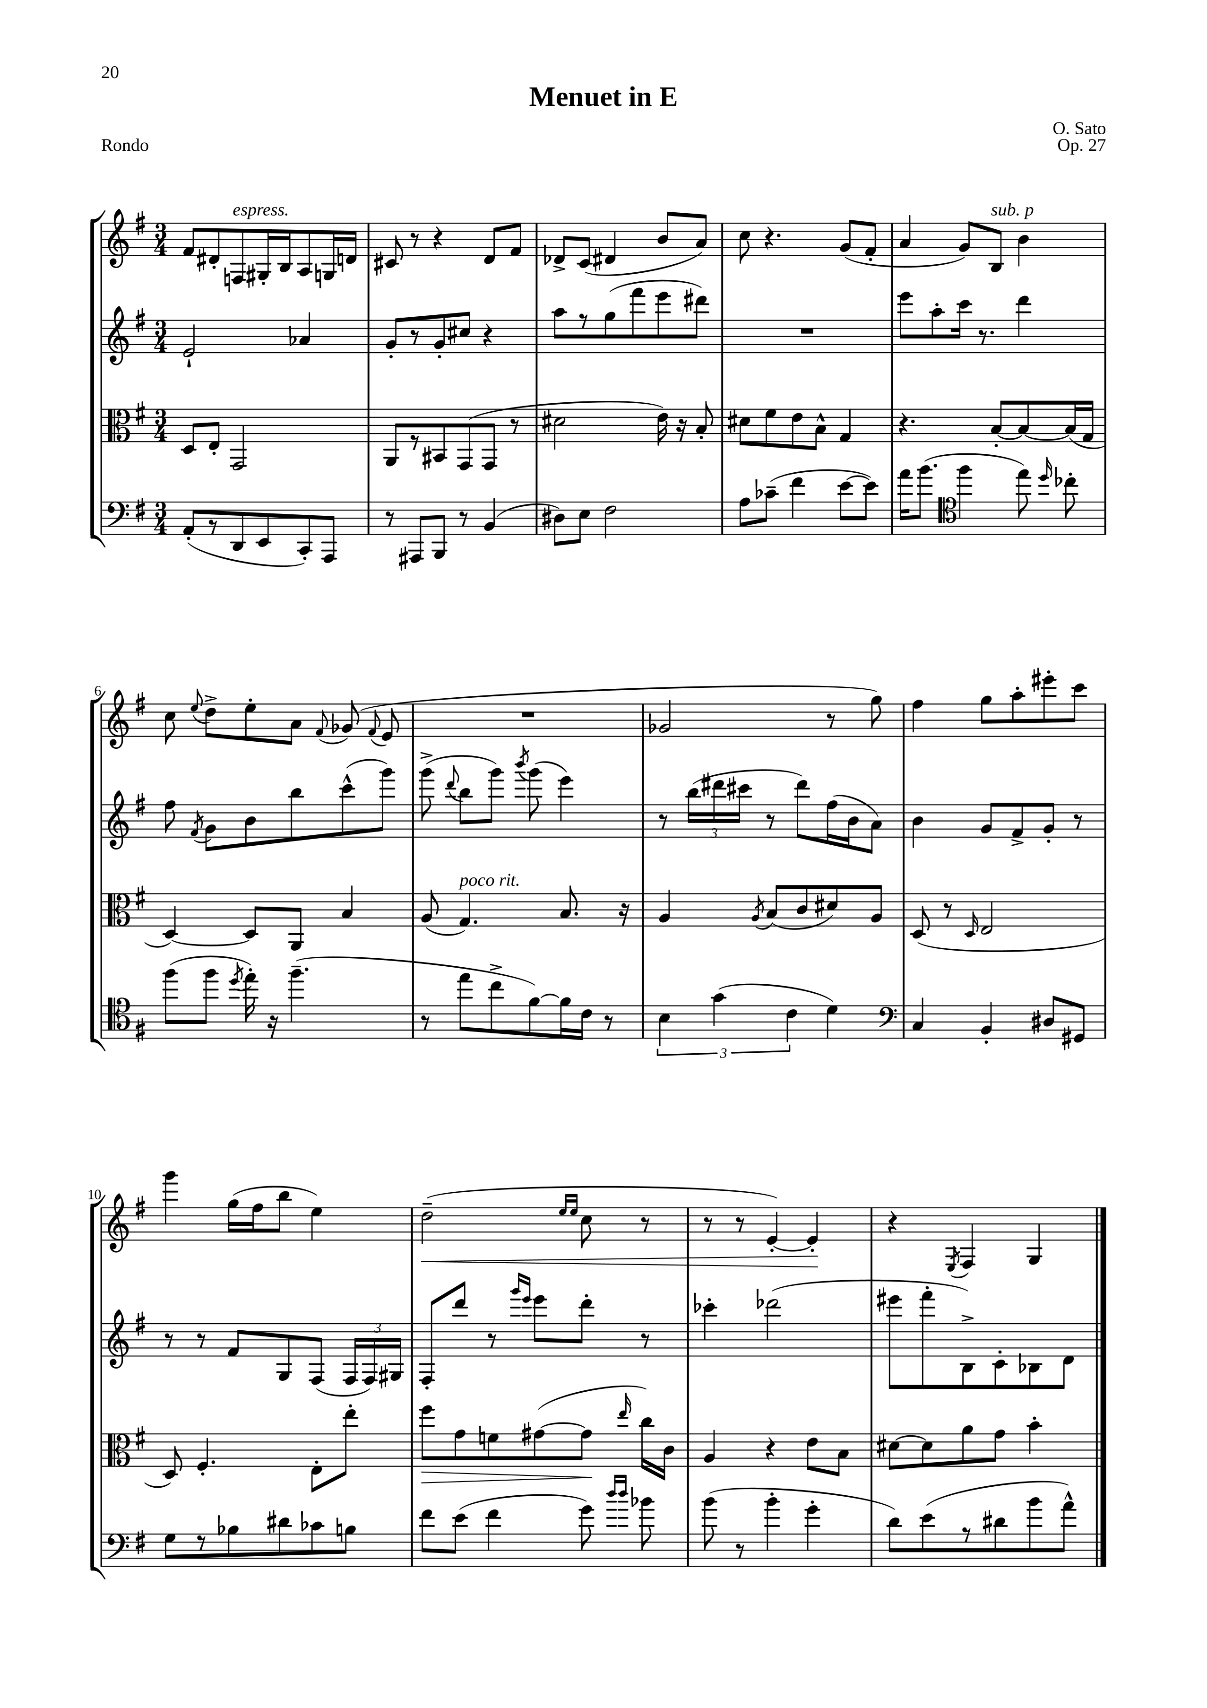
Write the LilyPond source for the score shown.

\header { title = "Menuet in E" composer = "O. Sato" opus = "Op. 27" piece = "Rondo" }
<<
\new StaffGroup <<
\new Staff = "s0" {
    \clef treble \key g \major \numericTimeSignature \time 3/4
    \autoBeamOff fis'8[ dis'8-. f8^\markup { \italic "espress." } gis16-. b16 a8 g16 d'16] |
    cis'8 r8 r4 d'8[ fis'8] |
    des'8[-> c'8]( dis'4 b'8[ a'8]) |
    c''8 r4. g'8[( fis'8]-. |
    a'4 g'8[) b8]^\markup { \italic "sub. p" } b'4 |
    c''8 \appoggiatura { e''8 } d''8[-> e''8-. a'8] \appoggiatura { fis'8 } ges'8( \appoggiatura { fis'8 } e'8 |
    R2. |
    ges'2 r8 g''8) |
    fis''4 g''8[ a''8-. eis'''8-. c'''8] |
    g'''4 g''16[( fis''16 b''8] e''4) |
    d''2--\<( \grace { e''16[ e''16] } c''8 r8 |
    r8 r8 e'4~-.) e'4-.\! |
    r4 \acciaccatura { e8 } fis4 g4 \bar "|." |
}
\new Staff = "s1" {
    \clef treble \key g \major \numericTimeSignature \time 3/4
    \autoBeamOff e'2-! aes'4 |
    g'8[-. r8 g'8-. cis''8] r4 |
    a''8[ r8 g''8( fis'''8 e'''8 dis'''8]) |
    R2. |
    e'''8[ a''8-. c'''16] r8. d'''4 |
    fis''8 \acciaccatura { fis'8 } g'8[ b'8 b''8 c'''8-^( g'''8]) |
    g'''8->( \appoggiatura { d'''8 } b''8[ g'''8]) \acciaccatura { b'''8 } g'''8( e'''4) |
    r8 \tuplet 3/2 { b''16[( dis'''16 cis'''16] } r8 dis'''8[) fis''16( b'16 a'8]) |
    b'4 g'8[ fis'8-> g'8]-. r8 |
    r8 r8 fis'8[ g8 fis8]( \tuplet 3/2 { fis16[ fis16) gis16] } |
    fis8[-. d'''8] r8 \grace { g'''16[ e'''16] } e'''8[ d'''8]-. r8 |
    ces'''4-. des'''2( |
    eis'''8[ fis'''8-. b8->) c'8-. bes8 d'8] \bar "|." |
}
\new Staff = "s2" {
    \clef alto \key g \major \numericTimeSignature \time 3/4
    \autoBeamOff d8[ e8]-. g,2 |
    a,8[ r8 bis,8 g,8( g,8] r8 |
    dis'2 e'16) r16 b8-. |
    dis'8[ fis'8 e'8 b8]-^ g4 |
    r4. b8[~-. b8~ b16( g16] |
    d4~) d8[ a,8] b4 |
    a8( g4.^\markup { \italic "poco rit." }) b8. r16 |
    a4 \acciaccatura { a8 } b8[( c'8 dis'8) a8] |
    d8( r8 \grace { d16 } e2 |
    d8) fis4.-. e8[-. e''8]-. |
    fis''8[\> g'8 f'8 gis'8~( gis'8]\! \grace { e''16 } c''16[) c'16] |
    a4 r4 e'8[ b8] |
    dis'8[~ dis'8 a'8 g'8] b'4-. \bar "|." |
}
\new Staff = "s3" {
    \clef bass \key g \major \numericTimeSignature \time 3/4
    \autoBeamOff a,8[-.( r8 d,8 e,8 c,8-.) a,,8] |
    r8 ais,,8[ b,,8] r8 b,4( |
    dis8[) e8] fis2 |
    a8[ ces'8]--( fis'4 e'8[~ e'8]) |
    a'16[ b'8.]( \clef tenor fis''4 e''8) \grace { d''16 } ces''8-. |
    fis''8[( fis''8] \acciaccatura { d''8 } e''16-.) r16 fis''4.--( |
    r8 e''8[ c''8-> fis'8~) fis'16 c'16] r8 |
    \tuplet 3/2 { b4 g'4( c'4 } d'4) |
    \clef bass c4 b,4-. dis8[ gis,8] |
    g8[ r8 bes8 dis'8 ces'8 b8] |
    fis'8[ e'8]( fis'4 g'8) \grace { d''16[ d''16] } bes'8 |
    b'8( r8 b'4-. g'4-. |
    d'8[) e'8( r8 dis'8 b'8 a'8]-^) \bar "|." |
}
>>
>>
